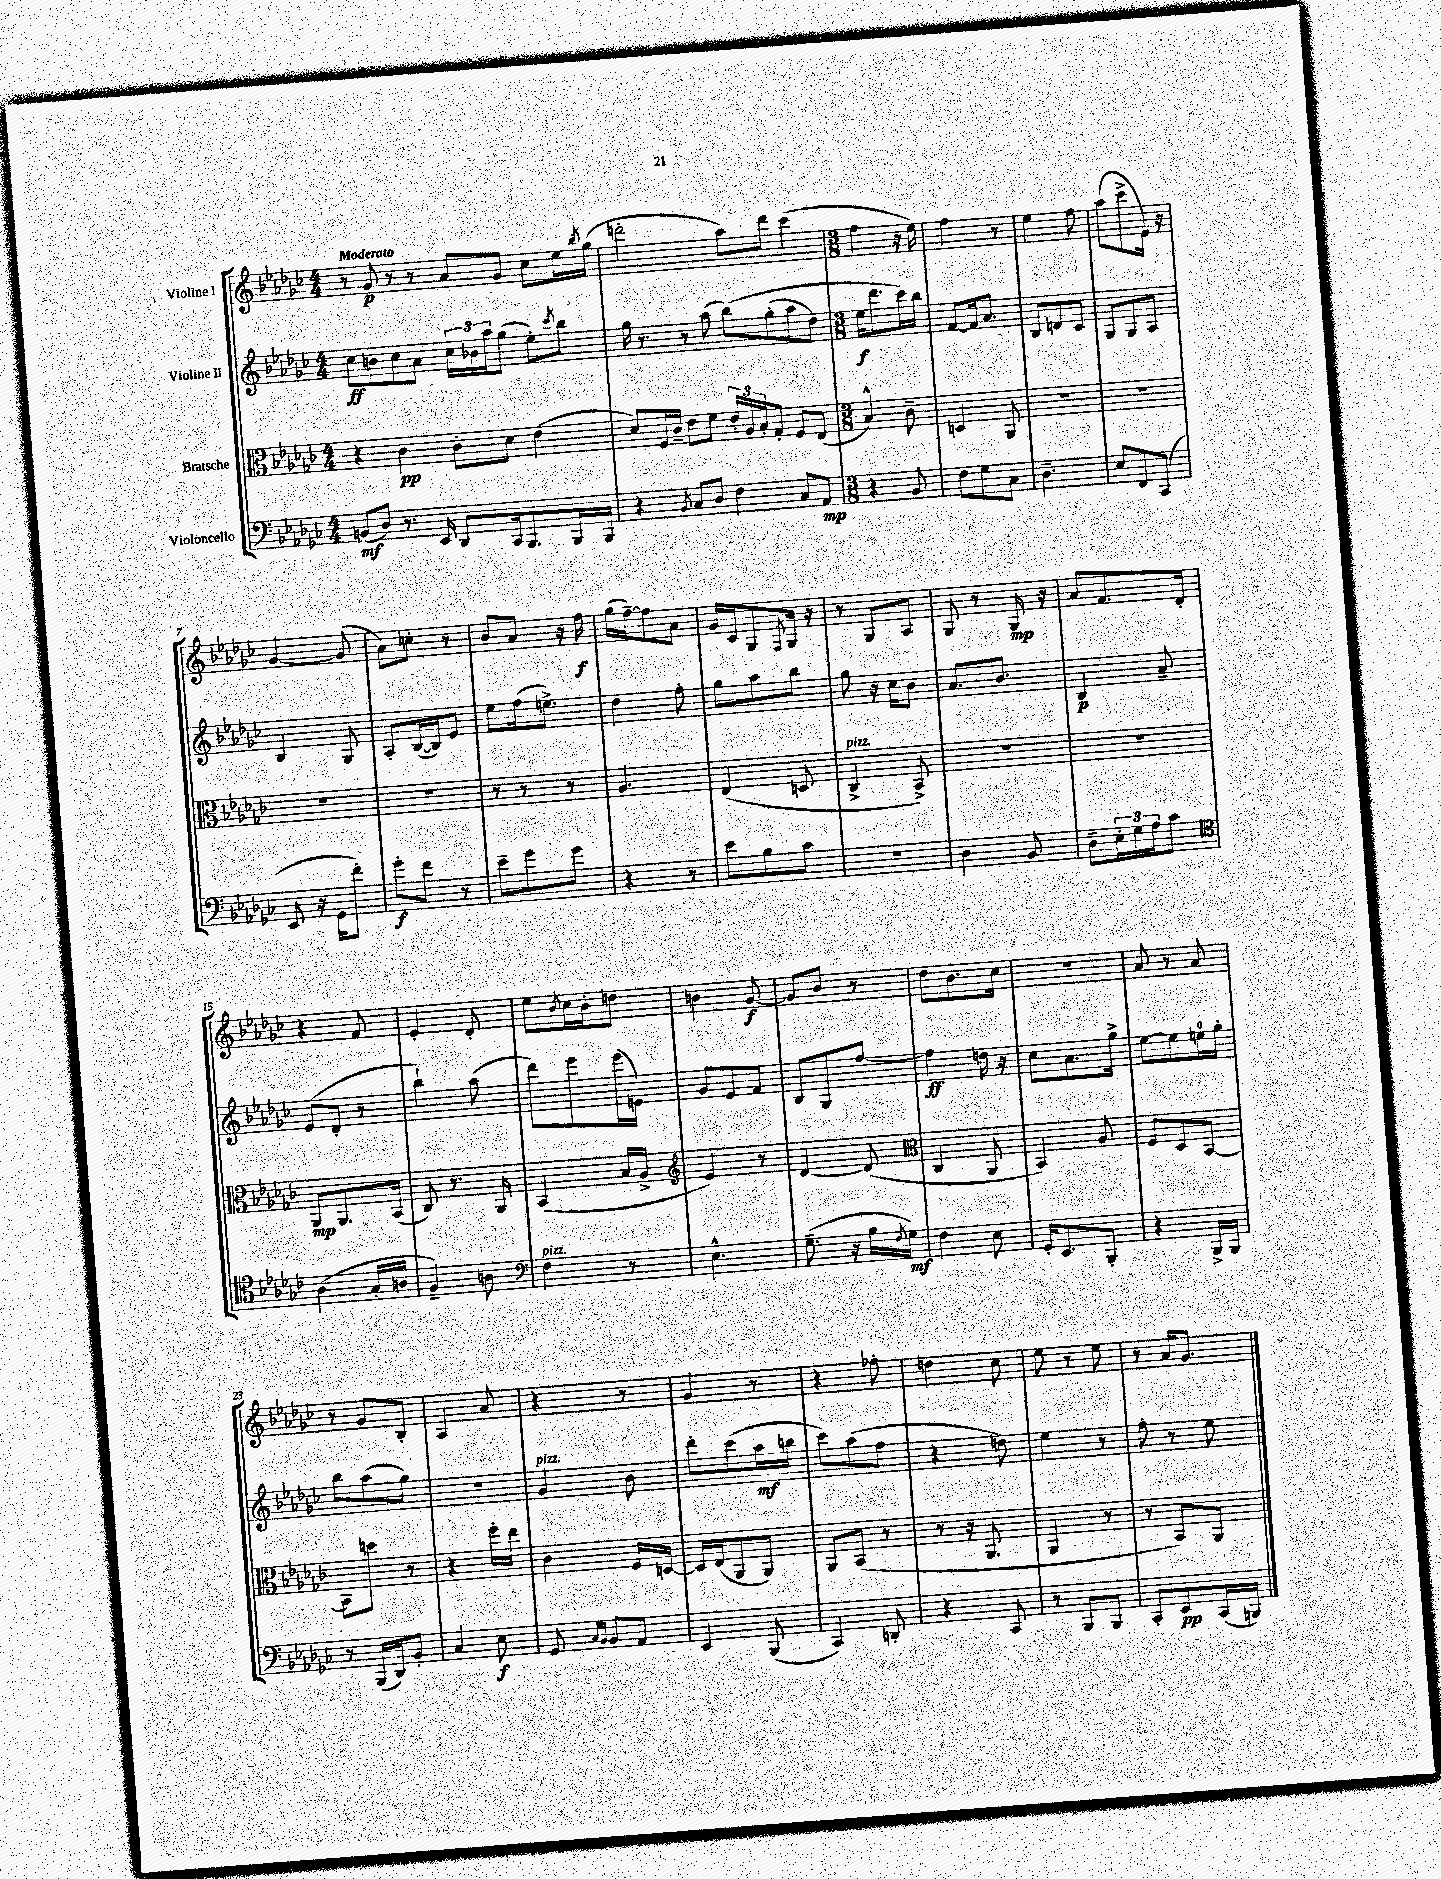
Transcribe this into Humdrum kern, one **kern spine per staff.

**kern	**kern	**kern	**kern
*staff4	*staff3	*staff2	*staff1
*clefF4	*clefC3	*clefG2	*clefG2
*k[b-e-a-d-g-c-]	*k[b-e-a-d-g-c-]	*k[b-e-a-d-g-c-]	*k[b-e-a-d-g-c-]
*M4/4	*M4/4	*M4/4	*M4/4
(8BB	4r	8cc-	8r
8D-)	.	8b	8g-
8.r	4c-	8cc-	8r
.	.	8a-	8r
16EE-	.	.	.
8DD-	8c-'	24cc-	8a-
.	.	24b-	.
.	.	24aa-	.
16CC-	8d-	(8gg-	8g-
8.BBB-	.	.	.
.	(4e-	8ee-')	8cc-
.	.	8qccc-	.
16BBB-	.	8bb-	16ee-
.	.	.	8qbb-
16BBB-	.	.	(16gg-
=	=	=	=
4r	8d-)	16gg-	2ddd'
.	.	8.r	.
.	16F	.	.
.	16c-~	.	.
8qBB-	.	.	.
8C-	8e-	8r	.
8D-	8f	(8aa-	.
4F	24e-'	&(8bb-)	8aa-)
.	24A-	.	.
.	24B-'	.	.
.	8G-'	(8gg-'	8ddd
8C-	8F	8aa-	(4ccc-
8AA-	(8E-	8dd-)	.
=	=	=	=
*M3/8	*M3/8	*M3/8	*M3/8
4r	4B-^^)	16ee-	4ff
.	.	8.ddd-	.
8BB-	8c-~	16ccc-&)	16r
.	.	16bb-	16ee-)
=	=	=	=
8F	4D	[8f	4ff
8G-	.	16f]	.
.	.	8.a-	.
8C-	8AA-	.	8r
=	=	=	=
4.D-~	4.r	8B-	4ee-
.	.	8d	.
.	.	8c-	8ff
=	=	=	=
8E-	4.r	8G-	(8aa-
8FF	.	8G-	8ccc-^
(8CC-	.	8A-	16e-)
.	.	.	16r
=	=	=	=
8EE-	4.r	4B-	[4g-
16r	.	.	.
16GG-	.	.	.
8f')	.	8G-	(8g-]
=	=	=	=
8g-'	4.r	8A-'	8a-)
8f	.	([16B-	8cc'
.	.	16B-])	.
8r	.	8e-	8r
=	=	=	=
8e-~	8r	8ee-	8b-
8g-	8r	(16ff	8a-
.	.	8.ee^)	.
8g-	8r	.	16r
.	.	.	16ff
=	=	=	=
4r	4.A-	4dd-	(16gg-
.	.	.	[16ff~)
.	.	.	8ff]
8r	.	8ff'	8a-
=	=	=	=
8e-	(4E-	8gg-	16g-
.	.	.	16c-
8B-	.	8aa-	8G-
.	.	.	8qF
8c-	8D	8bb-	16G-
.	.	.	16r
=	=	=	=
4.r	4C-^	8gg-	8r
.	.	16r	8G-
.	.	16cc-	.
.	8BB-^)	8b-	8A-
=	=	=	=
4D-	4.r	8.a-	8G-
.	.	.	8r
.	.	8.b-	.
8BB-	.	.	16G-
.	.	.	16r
=	=	=	=
8D-~	4.r	4B-	8a-
24E-'	.	.	8.f
24G-	.	.	.
24A-	.	.	.
8c-	.	8a-~	.
.	.	.	16d-'
=	=	=	=
*clefC4	*	*	*
(4A-	8AA-	(8e-	4r
.	8.AA-	8d-'	.
16G-'	.	8r	8f
16A	(16BB-	.	.
=	=	=	=
4F~)	8C-)	4bb-`)	4e-'
.	8.r	.	.
8A	.	(8aa-	8d-'
.	16AA-	.	.
=	=	=	=
*clefF4	*	*	*
4F	(4BB-	8ddd-)	8ee-
.	.	.	8qb-
.	.	8eee-	16cc-
.	.	.	16b-'
8r	16B-	(16eee-	8dd
.	16A-^	16e)	.
=	=	=	=
*	*clefG2	*	*
4.E-^^	4e-)	8g-	4b
.	.	8e-	.
.	8r	8f	[8g-
=	=	=	=
(8.G-~	[4d-	8B-	8g-]
.	.	8G-	8b-
16r	.	.	.
16B-	(8d-]	[8ff	8r
8qF	.	.	.
16G-)	.	.	.
=	=	=	=
*	*clefC3	*	*
4F	4C-	4ff]	8dd-
.	.	.	8.b-
8E-	8AA-	16dd	.
.	.	16r	16cc-
=	=	=	=
16GG-'	4BB-)	8cc-	4.r
8.EE-	.	.	.
.	.	8.a-	.
8BBB-'	8A-	.	.
.	.	16gg-^	.
=	=	=	=
4r	8F	[8ee-	8a-
.	8D-	8ee-]	8r
16BBB-^	[8BB-	16ee	8a-
16BBB-	.	16gg-'	.
=	=	=	=
8r	8BB-]	8bb-	8r
(16BBB-	8dd	(8aa-	8g-
16DD-)	.	.	.
8BB-'	8r	8gg-)	8B-'
=	=	=	=
4C-	4r	4.r	4A-
8E-	16ff'	.	8a-
.	16ee-	.	.
=	=	=	=
8GG-	4c-	4g-	4r
16qqC-	.	.	.
16qqBB-	.	.	.
8BB-	.	.	.
8AA-	16F	8b-	8r
.	[16D	.	.
=	=	=	=
4EE-	16D]	8ddd-'	4g-
.	(16E-	.	.
.	8AA-	(8ccc-	.
(8BBB-	8AA-)	16aa-	8r
.	.	16bb	.
=	=	=	=
4CC-)	8AA-	8ccc-)	4r
.	(8BB-	(8aa-	.
8DD'	8r	8ff	8ff-'
=	=	=	=
4r	8r	4r	4dd
.	16r	.	.
.	8.AA-	.	.
8CC-	.	8dd)	8cc-
=	=	=	=
8r	4AA-	4ee-	8ee-
8BBB-	.	.	8r
8BBB-	8r	8r	8ee-
=	=	=	=
8CC-'	8r	8ff'	8r
8EE-	8BB-)	8r	16a-
.	.	.	8.g-
(16CC-	8AA-	8ee-	.
16BBB)	.	.	.
==	==	==	==
*-	*-	*-	*-
